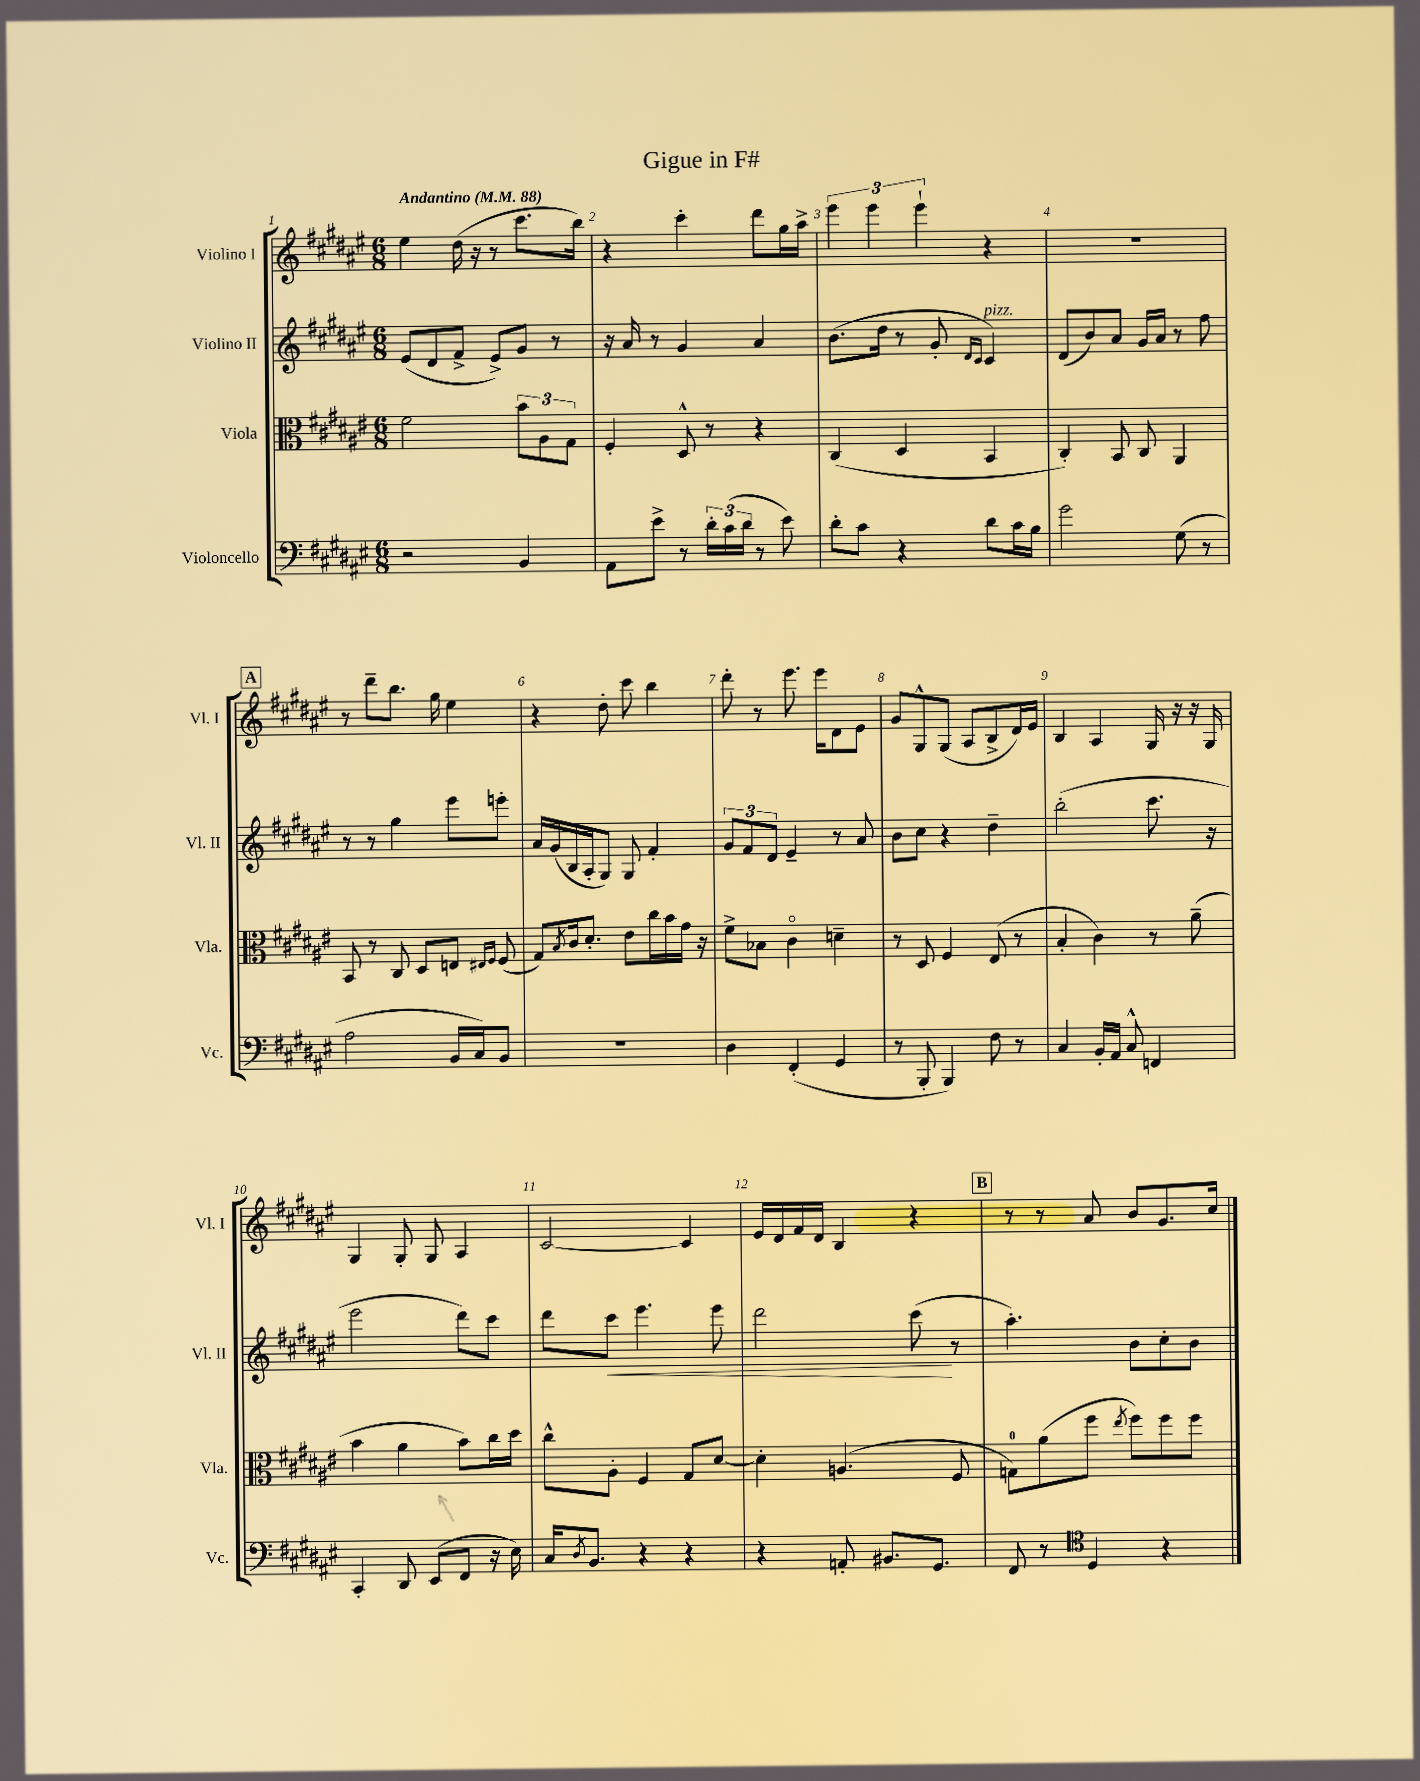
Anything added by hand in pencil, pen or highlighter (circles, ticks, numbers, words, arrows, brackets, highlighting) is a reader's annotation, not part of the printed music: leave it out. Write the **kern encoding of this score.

**kern	**kern	**kern	**kern
*staff4	*staff3	*staff2	*staff1
*clefF4	*clefC3	*clefG2	*clefG2
*k[f#c#g#d#a#e#]	*k[f#c#g#d#a#e#]	*k[f#c#g#d#a#e#]	*k[f#c#g#d#a#e#]
*M6/8	*M6/8	*M6/8	*M6/8
*MM88	*MM88	*MM88	*MM88
2r	2f#\	(8e#/L	4ee#\
.	.	8d#/	.
.	.	8f#^/J	(16dd#\
.	.	.	16r
.	.	8e#^/L)	8r
4BB/	12b\L	8g#/J	8.ccc#\L
.	12A#\	.	.
.	.	8r	.
.	12G#\J	.	.
.	.	.	16bb\Jk)
=	=	=	=
8AA#\L	4F#'/	16r	4r
.	.	16a#/	.
8e#^\J	.	8r	.
8r	8D#^^/	4g#/	4ccc#'\
24d#'\LL	8r	.	.
(24c#\	.	.	.
24d#\JJ	.	.	.
8r	4r	4a#/	8ddd#\L
8e#\)	.	.	16gg#\L
.	.	.	16aa#^\JJ
=	=	=	=
8d#'\L	(4C#/	(8.b\L	6eee#\
8c#\J	.	.	.
.	.	.	6eee#\
.	.	16dd#\Jk	.
4r	4D#/	8r	.
.	.	.	6eee#`\
.	.	8g#'/	.
.	.	16qqd#/LL	.
.	.	16qqc#/JJ	.
8d#\L	4BB/	4c#/)	4r
16c#\L	.	.	.
16B\JJ	.	.	.
=	=	=	=
2g#\	4C#'/)	(8d#/L	2.r
.	.	8b/)	.
.	8BB/	8a#/J	.
.	8C#/	16g#/LL	.
.	.	16a#/JJ	.
(8G#\	4AA#/	8r	.
8r	.	8ff#\	.
=	=	=	=
2A#\	8BB/	8r	8r
.	8r	8r	8ddd#~\L
.	8C#/	4gg#\	8.bb\J
.	8D#/L	.	.
.	.	.	16gg#\
16BB/LL	8E/J	8eee#\L	4ee#\
16C#/J)	.	.	.
.	16qqE#/LL	.	.
.	16qqF#/JJ	.	.
8BB/J	(8F#/	8eee'\J	.
=	=	=	=
2.r	8G#/L)	16a#/LL	4r
.	.	(16g#/	.
.	8qB/	.	.
.	16c#/k	16B/	.
.	8.d#'/J	16A#'/J	.
.	.	8G#/J)	8dd#'\
.	8e#\L	8G#/	8ccc#\
.	16cc#\L	4f#'/	4bb\
.	16b\	.	.
.	16g#\JJ	.	.
.	16r	.	.
=	=	=	=
4D#\	8f#^\L	12g#/L	8ddd#'\
.	.	12f#/	.
.	8B-\J	.	8r
.	.	12d#/J	.
(4FF#'/	4c#o\	4e#~/	8.eee#\
.	.	.	16eee#\LK
4GG#/	4d~\	8r	8d#\
.	.	8a#/	8e#\J
=	=	=	=
8r	8r	8b\L	8g#/L
8BBB'/	8D#/	8cc#\J	8G#^^/
4BBB/)	4F#/	4r	(8G#/J
.	.	.	8A#/L
8F#\	(8E#/	4dd#~\	8B^/
8r	8r	.	16d#/L)
.	.	.	16e#/JJ
=	=	=	=
4C#/	4B'/	(2bb'\	4B/
16BB'/LL	4c#\)	.	4A#/
16AA#/JJ	.	.	.
8C#^^/	.	.	.
4FF/	8r	8.ccc#\	16G#/
.	.	.	16r
.	(8a#~\	.	16r
.	.	16r	16G#/
=	=	=	=
4CC#'/	4b\	2eee#\	4G#/
8DD#/	4a#\	.	8G#'/
(8EE#/L	.	.	8G#/
8FF#/J	8b\L)	8ddd#\L)	4A#/
16r	16cc#\L	8ccc#\J	.
16E#\)	16dd#\JJ	.	.
=	=	=	=
16C#/LK	8cc#^^\L	8ddd#\L	[2c#/
8qD#/	.	.	.
8.BB/J	.	.	.
.	8A#'\J	8ccc#\J	.
4r	4F#/	4.eee#\	.
4r	8G#/L	.	4c#/]
.	[8d#/J	8eee#\	.
=	=	=	=
4r	4d#'\]	2ddd#\	16e#/LL
.	.	.	16d#/
.	.	.	16f#/
.	.	.	16d#/JJ
8AA'/	(4.A/	.	4B/
8.BB#/L	.	.	.
.	.	(8ccc#\	4r
8.GG#/J	.	.	.
.	8F#/	8r	.
=	=	=	=
8FF#/	8G\L)	4.aa#'\)	8r
8r	(8a#\	.	8r
*clefC4	*	*	*
4D#/	8ff#\J	.	8a#/
.	8qee#/	.	.
.	8ff#\L)	8b\L	8b/L
4r	8ff#\	8cc#'\	8.g#/
.	8ff#\J	8b\J	.
.	.	.	16cc#/Jk
==	==	==	==
*-	*-	*-	*-
